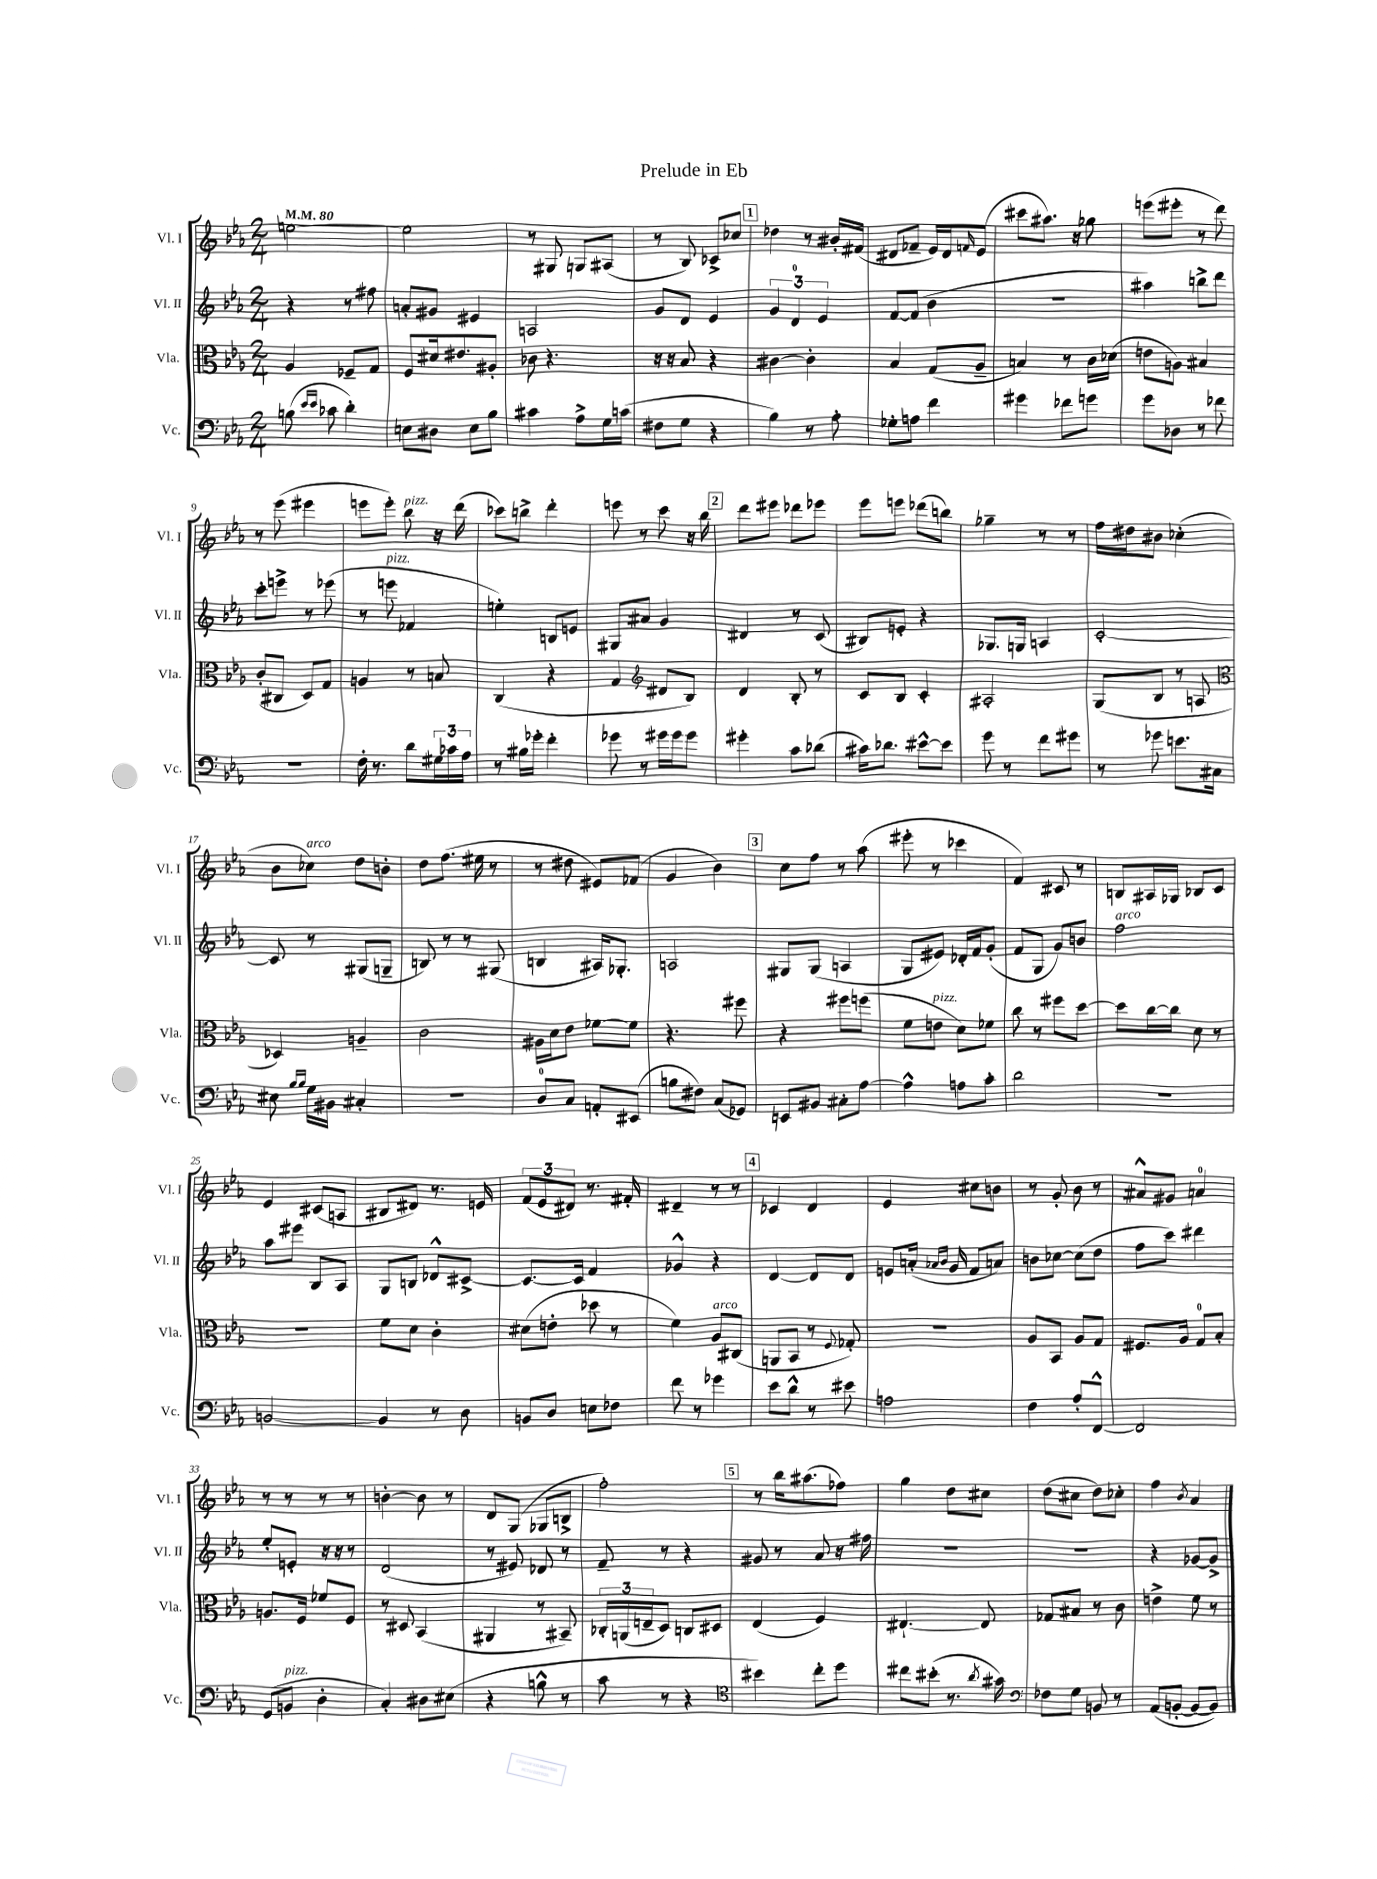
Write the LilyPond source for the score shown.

\header { title = "Prelude in Eb" }
<<
\new StaffGroup <<
\new Staff = "s0" \with { instrumentName = "Vl. I" shortInstrumentName = "Vl. I" } {
    \clef treble \key ees \major \numericTimeSignature \time 2/4 \tempo 4 = 80
    e''2~ |
    e''2 |
    r8 gis8 g8 ais8( |
    r8 bes8) ces'8-> ces''8 |
    \mark \markup { \box "1" } des''4 r8 bis'16-. fis'16( |
    dis'8 fes'8-- ees'16) dis'16 \grace { f'16 } ees'8( |
    cis'''8 ais''8.) r16 ges''8 |
    e'''8( eis'''8-. r8 d'''8) |
    r8 ees'''8( eis'''4 |
    e'''8 e'''8-.) bes''8^\markup { \italic "pizz." } r16 d'''16( |
    ces'''8) b''8-> d'''4-. |
    e'''8 r8 c'''8 r16 bes''16 |
    \mark \markup { \box "2" } d'''8 eis'''8 des'''8 ees'''8 |
    ees'''8 e'''8 des'''8( b''8) |
    ges''4-- r8 r8 |
    f''16 dis''16 bis'8 ces''4-.( |
    bes'8 ces''8^\markup { \italic "arco" }) d''8 b'8-. |
    d''8 f''8.( eis''16 r8 |
    r8 dis''8 eis'8) fes'8( |
    g'4 bes'4) |
    \mark \markup { \box "3" } c''8 f''8 r8 aes''8( |
    eis'''8-. r8 ces'''4 |
    f'4) cis'8 r8 |
    b8 ais16 ges16 bes8 c'8 |
    ees'4 cis'8( a8 |
    bis8 dis'8) r8. e'16 |
    \tuplet 3/2 { f'8( ees'8 dis'8) } r8. fis'16-. |
    dis'4-- r8 r8 |
    \mark \markup { \box "4" } ces'4 d'4 |
    ees'4 cis''8 b'8 |
    r8 g'8-. bes'8 r8 |
    ais'8-^ gis'8 a'4-0 |
    r8 r8 r8 r8 |
    b'4~-. b'8 r8 |
    d'8 g8( ges8 b8-> |
    f''2-.) |
    \mark \markup { \box "5" } r8 bes''16 ais''8.( fes''8) |
    g''4 d''8 cis''8 |
    d''8( cis''8 d''8) ces''8-. |
    f''4 \acciaccatura { bes'8 } aes'4 \bar "|." |
}
\new Staff = "s1" \with { instrumentName = "Vl. II" shortInstrumentName = "Vl. II" } {
    \clef treble \key ees \major \numericTimeSignature \time 2/4
    r4 r8 fis''8 |
    a'8-. gis'8 eis'4 |
    a2 |
    g'8 d'8 ees'4 |
    \mark \markup { \box "1" } \tuplet 3/2 { g'4 d'4-0 ees'4 } |
    f'8~ f'8( bes'4 |
    R2 |
    ais''4) b''8-> d'''8 |
    c'''8-. e'''8-> r8 ees'''8( |
    r8 e'''8^\markup { \italic "pizz." } fes'4 |
    e''4-.) b8 e'8 |
    gis8 ais'8 g'4 |
    \mark \markup { \box "2" } dis'4 r8 c'8( |
    bis8) e'8-. r4 |
    ges8. g16 a4 |
    c'2~-. |
    c'8 r8 gis8( g8-- |
    b8) r8 r8 gis8( |
    b4 ais16) ges8.-. |
    a2 |
    \mark \markup { \box "3" } gis8 gis8( a4 |
    g8 eis'8) des'16-. f'16 g'8-.( |
    f'8 g8 g'8) b'8 |
    f''2^\markup { \italic "arco" } |
    aes''8 eis'''8 bes8 aes8 |
    g8 b8 des'8-^ cis'8~-> |
    cis'8.~ cis'16 f'4 |
    ges'4-^ r4 |
    \mark \markup { \box "4" } d'4~ d'8 d'8 |
    e'8 a'16-.( \grace { aes'16 bes'16 } g'16 f'8 a'8) |
    b'8 ces''8~ ces''8( d''8 |
    f''8 c'''8) dis'''4 |
    ees''8-. e'8-. r16 r16 r8 |
    d'2( |
    r8 eis'8) des'8 r8 |
    f'8-- r8 r4 |
    \mark \markup { \box "5" } gis'8 r8 aes'8 r16 fis''16 |
    R2 |
    R2 |
    r4 ges'8~ ges'8-> \bar "|." |
}
\new Staff = "s2" \with { instrumentName = "Vla." shortInstrumentName = "Vla." } {
    \clef alto \key ees \major \numericTimeSignature \time 2/4
    aes4 fes8-- g8 |
    f8 dis'16 eis'8. ais8-. |
    ces'8 r4. |
    r16 r16 bes8 r4 |
    \mark \markup { \box "1" } cis'4~ cis'4-. |
    bes4 g8( aes8-- |
    b4) r8 c'16 des'16( |
    e'8 a8) bis4 |
    c'8-.( cis8 d8) g8 |
    a4 r8 b8 |
    c4( r4 |
    g4 \clef treble dis'8 bes8) |
    \mark \markup { \box "2" } d'4 bes8-. r8 |
    c'8 bes8 c'4-. |
    ais2-. |
    g8( bes8 r8 a8 |
    \clef alto des4) a4-- |
    c'2 |
    ais16 d'16 ees'8 fes'8~ fes'8 |
    r4. fis''8 |
    \mark \markup { \box "3" } r4 fis''8 f''8( |
    f'8 e'8^\markup { \italic "pizz." } d'8) fes'8 |
    c''8 r8 fis''8 d''8~ |
    d''8 c''16~ c''16 d'8 r8 |
    R2 |
    f'8 d'8 c'4-. |
    dis'8( e'8-. des''8 r8 |
    f'4) aes8^\markup { \italic "arco" } cis8( |
    \mark \markup { \box "4" } a,8 bes,8 r8 \appoggiatura { f8 } ges8-.) |
    r2 |
    aes8 bes,8 aes8 g8 |
    fis8. aes16 g8-0 bes8-. |
    a8. f16 fes'8 f8 |
    r8 dis8 bes,4( |
    ais,4 r8 bis,8--) |
    \tuplet 3/2 { ces16-. a,16( e16-- } d8) c8 dis8 |
    \mark \markup { \box "5" } ees4( f4) |
    eis4.~-! eis8 |
    ges8 bis8 r8 c'8 |
    e'4-> f'8 r8 \bar "|." |
}
\new Staff = "s3" \with { instrumentName = "Vc." shortInstrumentName = "Vc." } {
    \clef bass \key ees \major \numericTimeSignature \time 2/4
    b8( \grace { ees'16 ees'16 } ces'8 d'4-.) |
    e8 dis8 e8 bes8 |
    cis'4 aes8-> g16 c'16( |
    fis8 g8 r4 |
    \mark \markup { \box "1" } bes4) r8 aes8-. |
    ges8-. a8 f'4 |
    gis'4 fes'8 g'8 |
    g'8 des8 r8 fes'8 |
    R2 |
    f16-. r8. d'8 \tuplet 3/2 { gis16 ces'16 aes16 } |
    r8 bis16 ges'16-. f'4-. |
    ges'8 r8 gis'16 gis'16 gis'8 |
    \mark \markup { \box "2" } gis'4-. c'8 des'8( |
    cis'16) des'8. eis'8~-^ eis'8 |
    g'8 r8 f'8 gis'8 |
    r8 ges'8 e'8. cis16 |
    eis8 \grace { bes16 bes16 } g16 bis,16 cis4-. |
    R2 |
    d8-0 c8 a,8-. eis,8( |
    b8 fis8) c8( ges,8) |
    \mark \markup { \box "3" } e,8 bis,8 cis8-. aes8~ |
    aes4-^ a8 c'8-. |
    d'2 |
    r2 |
    b,2~ |
    b,4 r8 d8 |
    b,8 d8 e8 fes8 |
    f'8 r8 ges'4 |
    \mark \markup { \box "4" } ees'8 d'8-^ r8 eis'8 |
    a2 |
    f4 aes8-. f,8~-^ |
    f,2 |
    g,8( b,8^\markup { \italic "pizz." } d4-. |
    c4-.) dis8 eis8( |
    r4 b8-^ r8 |
    c'8 r8 r4 |
    \mark \markup { \box "5" } \clef tenor bis'4) c''8-. d''8 |
    cis''8 bis'8-.( r8. \acciaccatura { aes'8 } gis'16) |
    \clef bass fes8 g8 b,8 r8 |
    aes,8( b,8~-. b,8~ b,8) \bar "|." |
}
>>
>>
